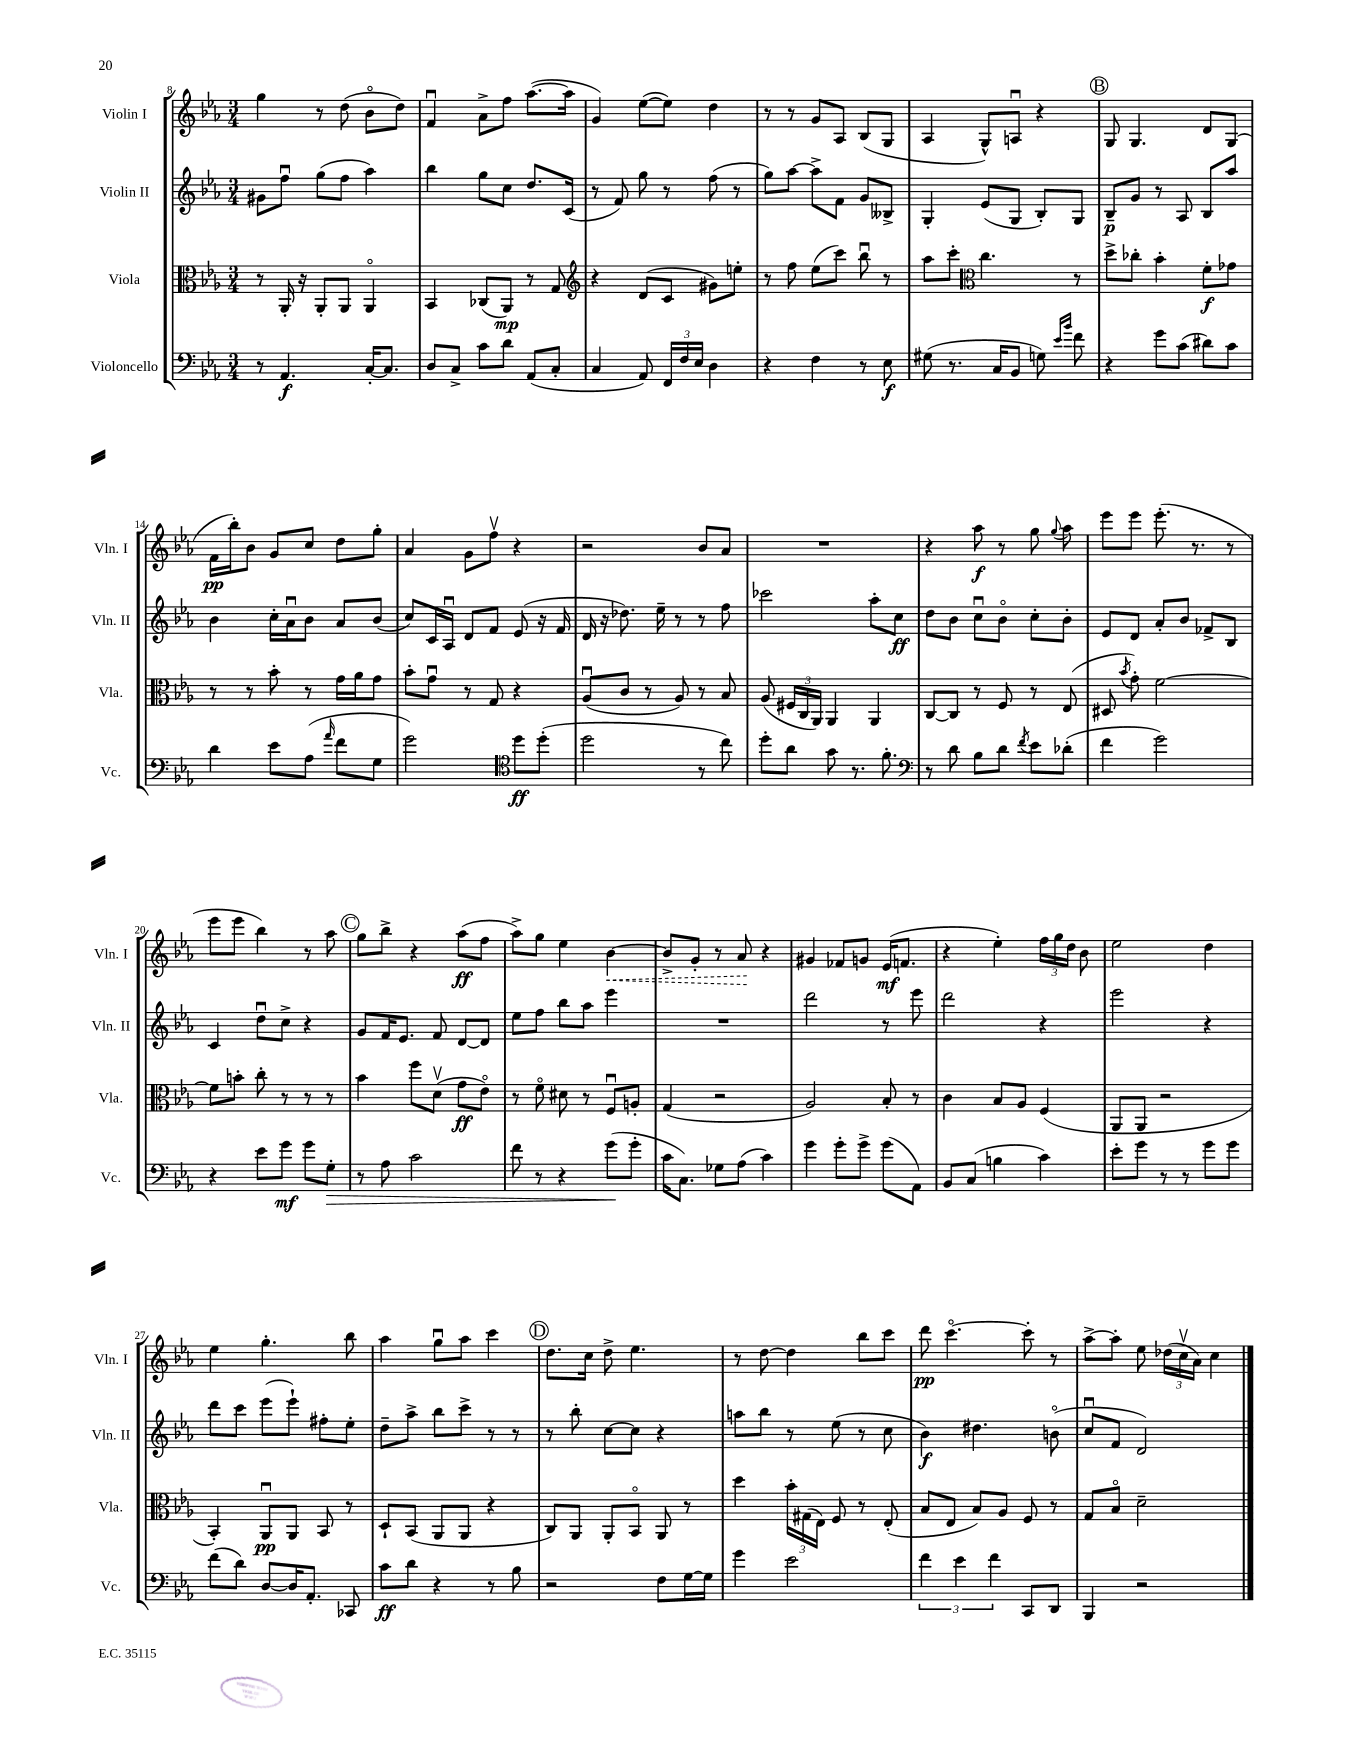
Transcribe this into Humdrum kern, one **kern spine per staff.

**kern	**kern	**kern	**kern
*staff4	*staff3	*staff2	*staff1
*clefF4	*clefC3	*clefG2	*clefG2
*k[b-e-a-]	*k[b-e-a-]	*k[b-e-a-]	*k[b-e-a-]
*M3/4	*M3/4	*M3/4	*M3/4
8r	8r	8g#\L	4gg\
4.AA-/	16AA-'/	8ffu\J	.
.	16r	.	.
.	8AA-'/L	(8gg\L	8r
.	8AA-/J	8ff\J	(8dd\
[16C'/LK	4AA-o/	4aa-\)	8b-o\L
8.C/]J	.	.	.
.	.	.	8dd\J)
=	=	=	=
8D/L	4BB-/	4bb-\	4fu/
8C^/J	.	.	.
8c\L	(8C-/L	8gg\L	8a-^\L
8d\J	8AA-/J)	8cc\J	8ff\J
(8AA-/L	8r	8.dd/L	([8.aa-\L
8C'/J	8G/	.	.
.	.	(16c/Jk	16aa-\]Jk
=	=	=	=
*	*clefG2	*	*
4C/	4r	8r	4g/)
.	.	8f/)	.
8AA-/)	(8d/L	8gg\	([8ee-\L
24FF/LL	8c/J	8r	8ee-\]J)
24F/	.	.	.
24E-/JJ	.	.	.
4D\	8g#\L)	(8ff\	4dd\
.	8ee'\J	8r	.
=	=	=	=
4r	8r	8gg\L)	8r
.	8ff\	[8aa-\J	8r
4F\	(8ee-\L	8aa-^\]L	8g/L
.	8ccc\J)	8f\J	8A-/J
8r	8bb-u\	8g/L	(8B-/L
8E-\	8r	8B--^/J	8G/J
=	=	=	=
(8G#\	8aa-\L	4G'/	4A-/
8.r	8ccc'\J	.	.
*	*clefC3	*	*
.	4.cc\	(8e-/L	8G^^/L)
16C/LK	.	.	.
8BB-/J	.	8G/J	8Au/J
8G\)	.	8B-'/L)	4r
16qqe-/LL	.	.	.
16qqb-/JJ	.	.	.
8f\	8r	8G/J	.
=	=	=	=
4r	8dd^\L	8B-~/L	8G/
.	8cc-'\J	8g/J	4.G/
8g\L	4b-'\	8r	.
(8c\J	.	8A-/	.
8d#\L)	8f'\L	8B-/L	8d/L
8c\J	8g-\J	8aa-/J	(8G/J
=	=	=	=
4d\	8r	4b-\	16f\LL
.	.	.	16bb-'\J)
.	8r	.	8b-\J
8e-\L	8b-'\	16cc'\LL	8g/L
.	.	16a-u\J	.
(8A-\J	8r	8b-\J	8cc/J
16qqa-/	.	.	.
8f\L	16g\LL	8a-/L	8dd\L
.	16a-\J	.	.
8G\J	8g\J	(8b-/J	8gg'\J
=	=	=	=
2g\)	8b-'\L	8cc/L)	4a-/
.	8gu\J	16c/L	.
.	.	16A-u/JJ	.
.	8r	8d/L	8g\L
.	8G/	8f/J	8ffv\J
*clefC4	*	*	*
8dd\L	4r	(8e-/	4r
(8dd'\J	.	16r	.
.	.	16f/	.
=	=	=	=
2dd\	(8A-u/L	16d/	2r
.	.	16r	.
.	8c/J	8.dd-\)	.
.	8r	.	.
.	.	16ee-~\	.
.	8A-/)	8r	.
8r	8r	8r	8b-/L
8cc\)	8B-/	8ff\	8a-/J
=	=	=	=
8dd'\L	(8A-/	2ccc-\	2.r
8a-\J	24F#/LL	.	.
.	24C/	.	.
.	24AA-/JJ)	.	.
8g\	4AA-/	.	.
8.r	.	.	.
.	4AA-/	8aa-'\L	.
8.f'\	.	.	.
.	.	8cc\J	.
=	=	=	=
*clefF4	*	*	*
8r	[8C/L	8dd\L	4r
8d\	8C/]J	8b-\J	.
8B-\L	8r	8ccu\L	8aa-\
8d\J	8F/	8b-o\J	8r
8qf/	.	.	.
8e-\L	8r	8cc'\L	8gg\
.	.	.	8qqgg/
(8d-'\J	(8E-/	8b-'\J	8aa-\
=	=	=	=
4f\	8D#/	8e-/L	8eee-\L
.	8qb-/	.	.
.	8g'\)	8d/J	8eee-\J
2g\)	[2f\	8a-'/L	(8.eee-'\
.	.	8b-/J	.
.	.	.	8.r
.	.	8f-^/L	.
.	.	8B-/J	8r
=	=	=	=
4r	8f\]L	4c/	8eee-\L
.	8b'\J	.	8eee-\J
8e-\L	8cc'\	8ddu\L	4bb-\)
8g\J	8r	8cc^\J	.
8g\L	8r	4r	8r
8G'\J	8r	.	8aa-\
=	=	=	=
8r	4b-\	8g/L	8gg\L
8A-\	.	16f/K	8bb-^\J
.	.	8.e-/J	.
2c\	8ff\L	.	4r
.	(8dv\J	8f/	.
.	8g\L	[8d/L	(8aa-\L
.	8e-o\J)	8d/]J	8ff\J
=	=	=	=
8f\	8r	8ee-\L	8aa-^\L)
8r	8fo\	8ff\J	8gg\J
4r	8d#\	8bb-\L	4ee-\
.	8r	8aa-\J	.
(8g\L	8Fu/L	4eee-\	[4b-\
8g'\J	8A'/J	.	.
=	=	=	=
16c\LK	(4G/	2.r	8b-^/]L
8.C\J)	.	.	.
.	.	.	8g'/J
8G-\L	2r	.	8r
(8A-\J	.	.	8a-/
4c\)	.	.	4r
=	=	=	=
4g\	2A-/)	2ddd\	4g#/
8g'\L	.	.	8f-/L
8g^\J	.	.	8g/J
(8g\L	8B-'/	8r	(16e-/LK
.	.	.	8.f/J
8AA-\J)	8r	8eee-\	.
=	=	=	=
8BB-/L	4c\	2ddd\	4r
(8C/J	.	.	.
4B\	8B-/L	.	4ee-'\)
.	8A-/J	.	.
4c\)	(4F/	4r	24ff\LL
.	.	.	24gg\
.	.	.	24dd\JJ
.	.	.	8b-\
=	=	=	=
8e-'\L	8AA-/L	2eee-\	2ee-\
8g\J	8AA-/J	.	.
8r	2r	.	.
8r	.	.	.
8g\L	.	4r	4dd\
8g\J	.	.	.
=	=	=	=
(8f\L	4BB-'/)	8ddd\L	4ee-\
8d\J)	.	8ccc\J	.
[8D/L	8AA-u/L	(8eee-\L	4.gg'\
16D/]K	8AA-/J	8eee-`\J)	.
8.AA-'/J	.	.	.
.	8BB-/	8ff#'\L	.
8CC-/	8r	8ee-'\J	8bb-\
=	=	=	=
8c\L	8D`/L	8dd~\L	4aa-\
8d\J	(8BB-/J	8aa-^\J	.
4r	8AA-/L	8bb-\L	8ggu\L
.	8AA-/J	8ccc^\J	8aa-\J
8r	4r	8r	4ccc\
8B-\	.	8r	.
=	=	=	=
2r	8C/L)	8r	8.dd\L
.	8AA-/J	8bb-'\	.
.	.	.	16cc\Jk
.	8AA-'/L	[8cc\L	8dd^\
.	8BB-o/J	8cc\]J	4.ee-\
8F\L	8AA-/	4r	.
[16G\L	8r	.	.
16G\]JJ	.	.	.
=	=	=	=
4g\	4dd\	8aa\L	8r
.	.	8bb-\J	[8dd\
2e-\	24b-'\LL	8r	4dd\]
.	(24G#\	.	.
.	24E-\JJ)	.	.
.	8F/	(8ee-\	.
.	8r	8r	8bb-\L
.	(8E-'/	8cc\	8ccc\J
=	=	=	=
6f\	8B-/L	4b-\)	8ddd\
.	8E-/J	.	[4.ccco\
6e-\	.	.	.
.	8B-/L)	4.dd#\	.
6f\	.	.	.
.	8A-/J	.	.
8CC/L	8F/	.	8ccc'\]
8DD/J	8r	(8bo\	8r
=	=	=	=
4BBB-/	8G/L	8ccu/L	[8aa-^\L
.	8B-o/J	8f/J	8aa-'\]J
2r	2d~\	2d/)	8ee-\
.	.	.	(24dd-\LL
.	.	.	24ccv\
.	.	.	24a-\JJ)
.	.	.	4cc\
==	==	==	==
*-	*-	*-	*-
